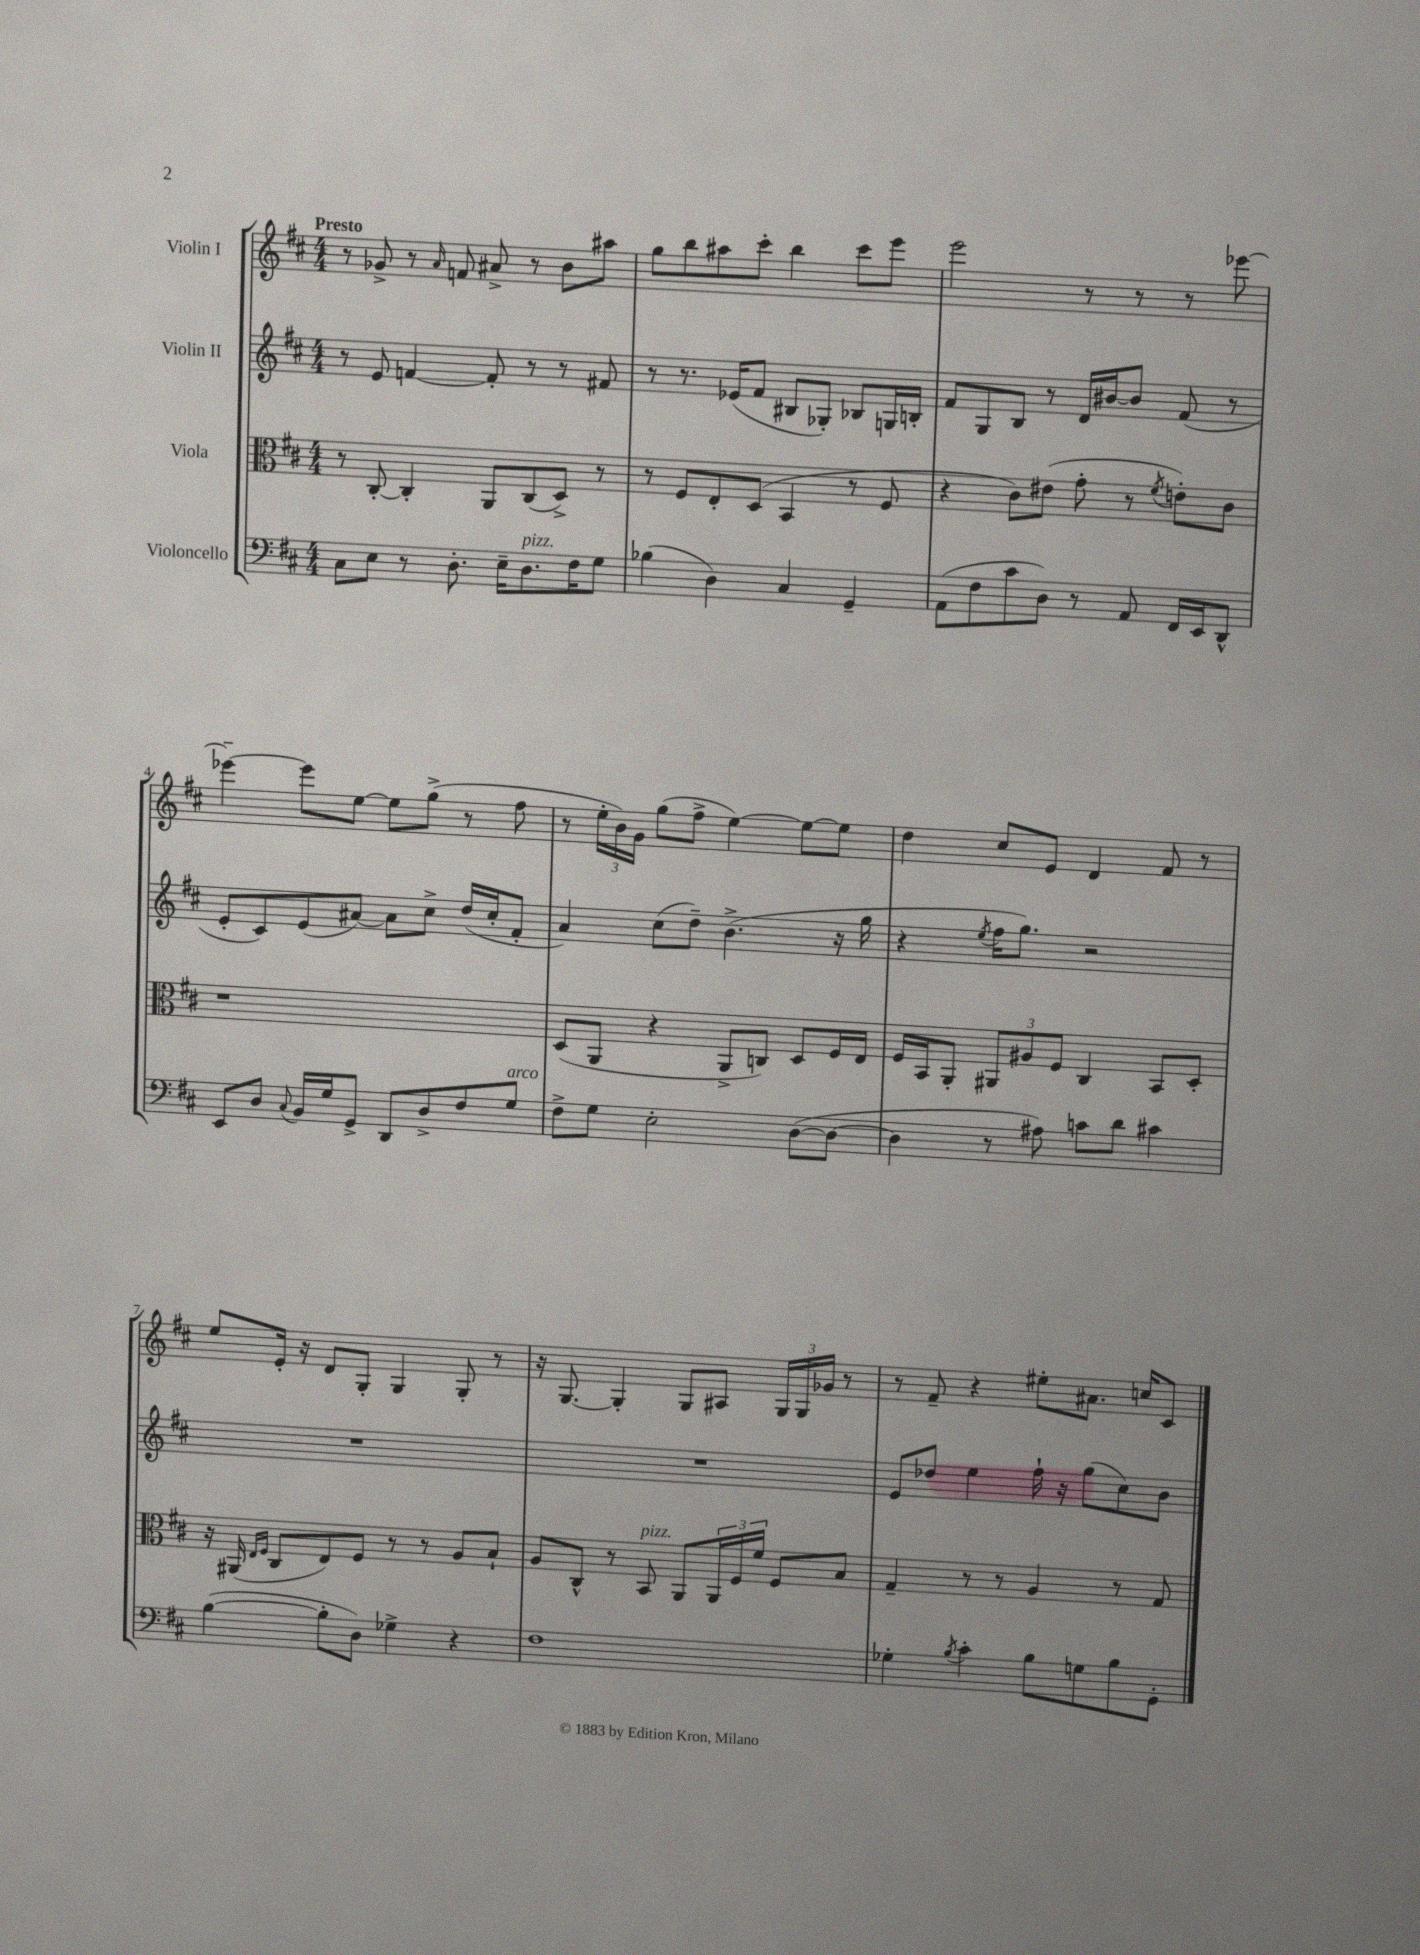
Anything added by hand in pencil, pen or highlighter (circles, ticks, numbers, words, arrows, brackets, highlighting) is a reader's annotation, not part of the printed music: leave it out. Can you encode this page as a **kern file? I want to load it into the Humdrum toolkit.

**kern	**kern	**kern	**kern
*staff4	*staff3	*staff2	*staff1
*clefF4	*clefC3	*clefG2	*clefG2
*k[f#c#]	*k[f#c#]	*k[f#c#]	*k[f#c#]
*M4/4	*M4/4	*M4/4	*M4/4
8C#	8r	8r	8r
8E	[8C#'	8e	8g-^
8r	4C#']	[4f	8r
.	.	.	16qqa
8.D'	.	.	8f
.	8AA	8f']	8a#^
16E~	.	.	.
8.D	(8C#	8r	8r
.	8D^)	8r	8b
16F#	.	.	.
8G	8r	8f#	8aa#
=	=	=	=
(4B-	8r	8r	8gg
.	8F#	8.r	8bb
4D)	8E'	.	8aa#
.	.	(16e-	.
.	(8D	8f#	8ccc#'
4C#	4BB	8B#	4bb
.	.	8G-')	.
4GG~	8r	8B-	8ccc#
.	8F#	16G	8eee
.	.	16B'	.
=	=	=	=
(8AA	4r	8f#	2eee
8F#	.	8G	.
8c#	8c#)	8B	.
8D)	(8e#	8r	.
8r	8g'	16d	8r
.	.	[16b#	.
8AA	8r	8b#]	8r
.	8qf#	.	.
16FF#	8e')	(8f#	8r
16EE	.	.	.
8DD^^	8c#	8r	[8eee-
=	=	=	=
8EE	1r	8e'	4eee-~_
8D	.	8c#)	.
8qqC#	.	.	.
16BB	.	(8e	8eee-]
16G	.	.	.
8GG^	.	[8a#)	[8ee
8DD	.	8a#]	8ee]
8D^	.	8cc#^	(8gg^
8F#	.	(16dd	8r
.	.	16cc#'	.
8G	.	8f#'	8ff#
=	=	=	=
8F#^	(8D	4a)	8r
8G	8AA	.	24ee'
.	.	.	24b)
.	.	.	24g
2E'	4r	(8cc#	(8gg
.	.	8dd~)	8ff#^
.	8AA^	(4.b^	[4ee)
.	8C)	.	.
([8D	8D	.	8ee_
8D_	16F#	16r	8ee]
.	16E	16gg	.
=	=	=	=
4D]	16F#	4r	4dd
.	16BB	.	.
.	8AA'	.	.
.	.	8qee	.
8r	12AA#	16ff#	8cc#
.	.	8.gg)	.
.	12A#	.	.
8A#)	.	.	8e
.	12F#	.	.
8c	4C#	2r	4d
8d	.	.	.
4c#	8BB	.	8f#
.	8D'	.	8r
=	=	=	=
([4B	16r	1r	8ee
.	(16AA#	.	.
.	16qqE	.	.
.	16qqF#	.	.
.	8C#	.	16e'
.	.	.	16r
8B']	8E)	.	8d
8D)	8F#	.	8G'
4G-^	8r	.	4G
.	8r	.	.
4r	8A	.	8G'
.	8B`	.	8r
=	=	=	=
1F#	8A	1r	16r
.	.	.	[8.G
.	8C#^^	.	.
.	8r	.	4G']
.	8BB	.	.
.	8AA	.	8G
.	24AA	.	8A#
.	24F#	.	.
.	24f#	.	.
.	8F#	.	24G
.	.	.	24G
.	.	.	24g-
.	8B	.	8r
=	=	=	=
4G-'	4G~	8e	8r
.	.	8dd-	8f#~
8qB	.	.	.
4c#'	8r	4ee	4r
.	8r	.	.
8B	4A	16ff#`	8ee#'
.	.	16r	.
8G	.	(8gg	8.a#
8B	8r	8cc#)	.
.	.	.	16cc
8GG'	8G	8b	8c#
==	==	==	==
*-	*-	*-	*-
